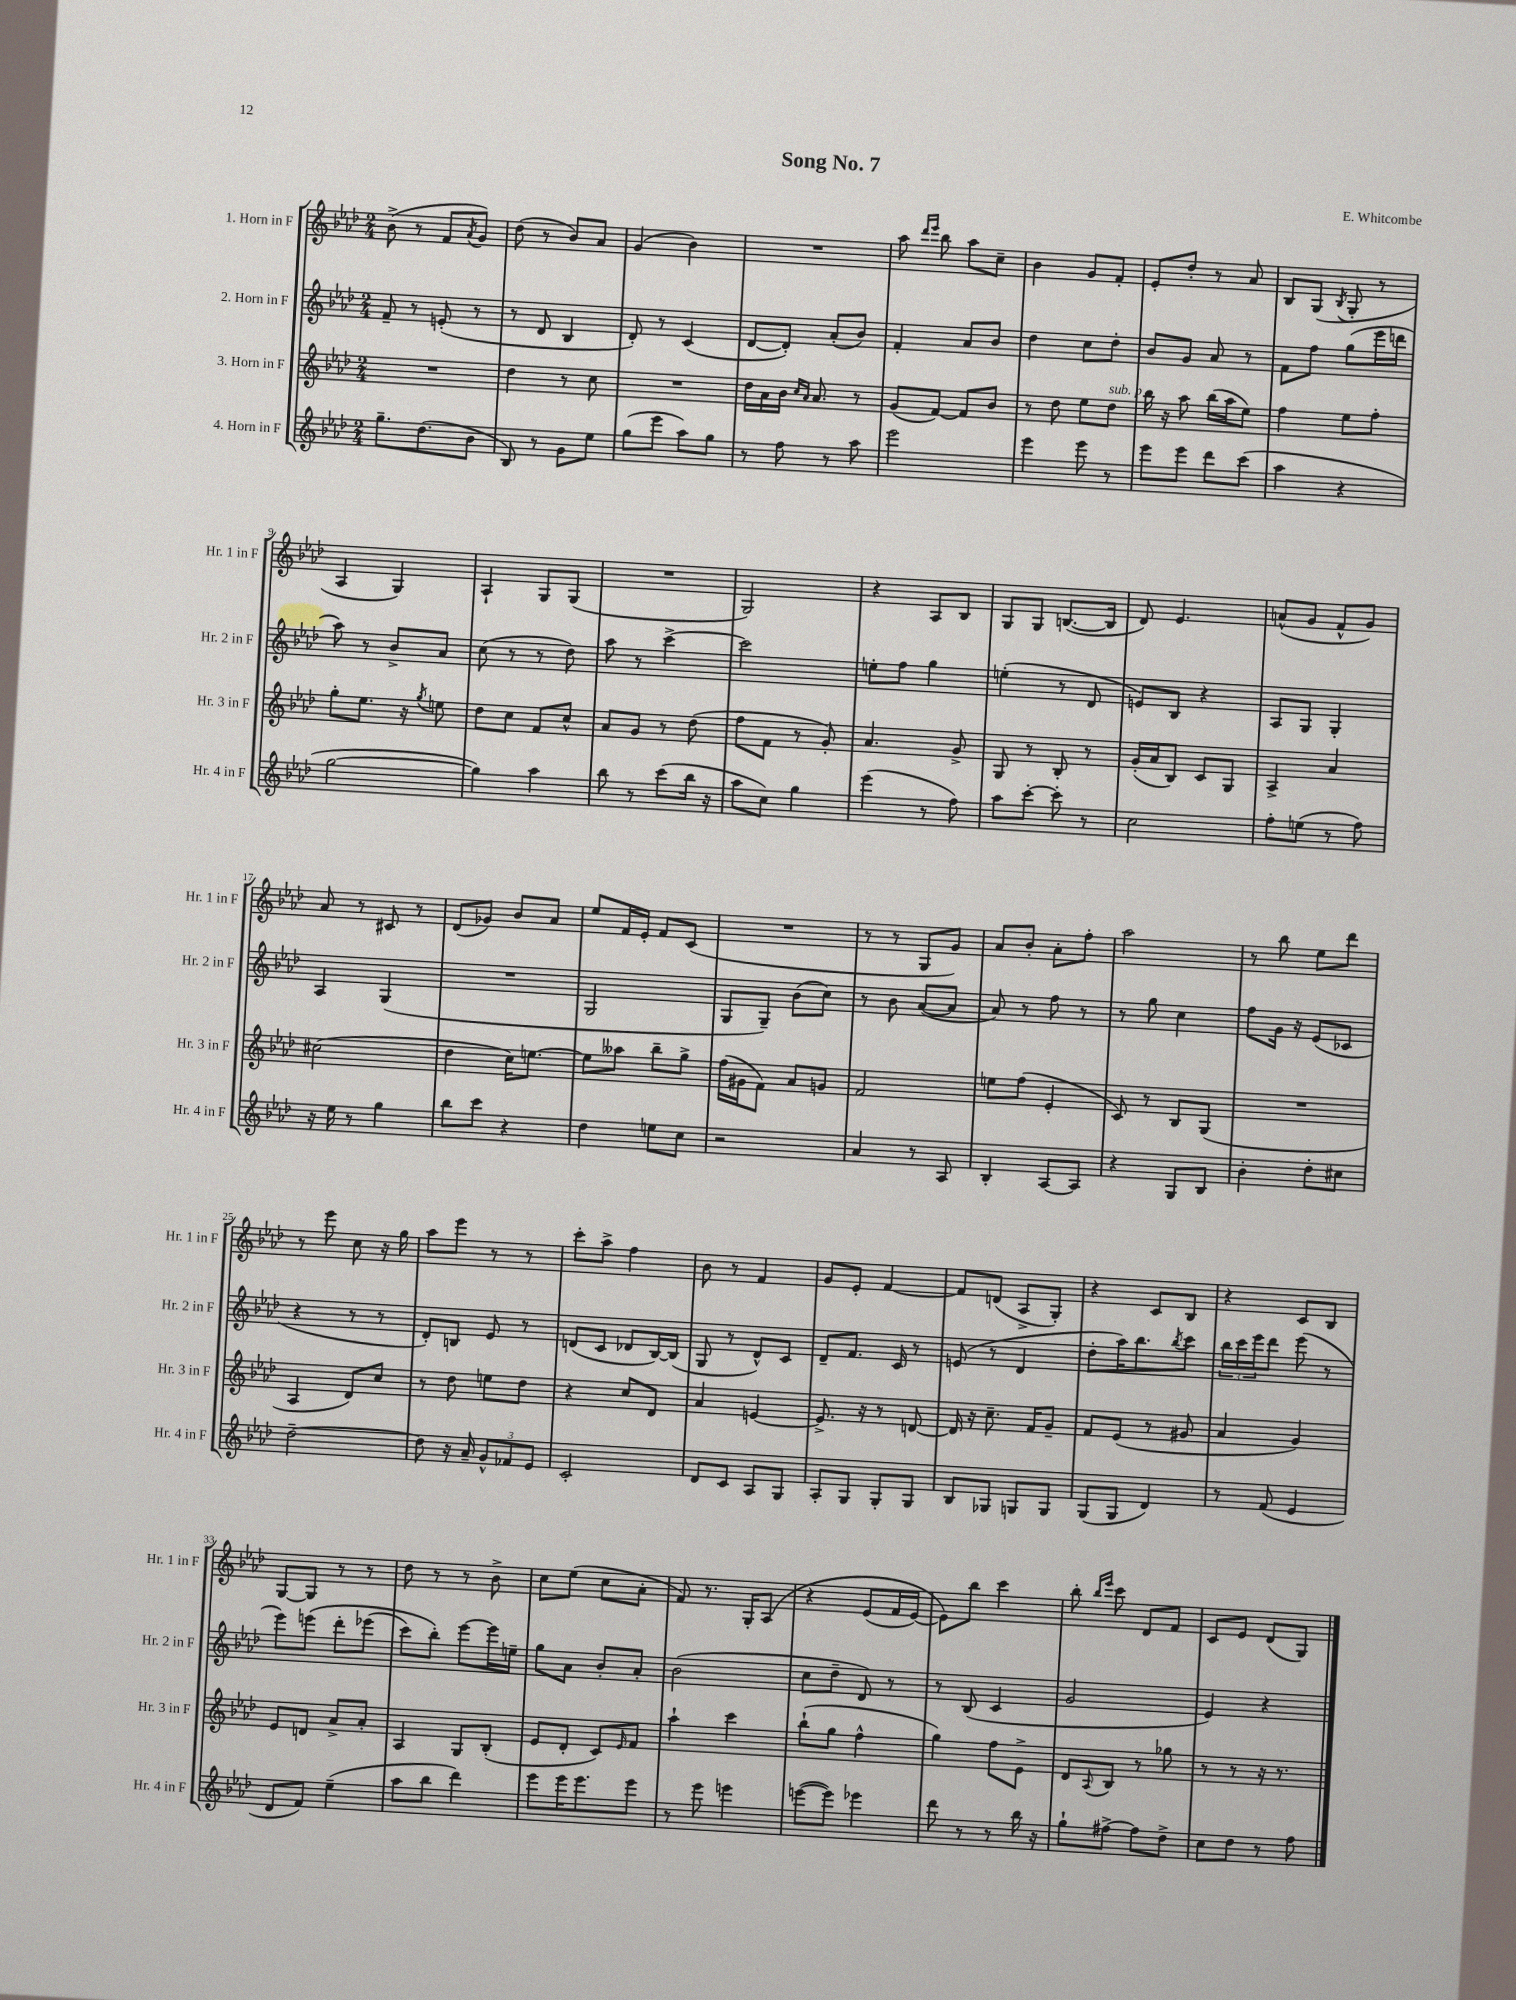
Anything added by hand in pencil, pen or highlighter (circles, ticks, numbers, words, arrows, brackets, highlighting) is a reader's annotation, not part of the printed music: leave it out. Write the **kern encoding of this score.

**kern	**kern	**kern	**kern
*staff4	*staff3	*staff2	*staff1
*clefG2	*clefG2	*clefG2	*clefG2
*k[b-e-a-d-]	*k[b-e-a-d-]	*k[b-e-a-d-]	*k[b-e-a-d-]
*M2/4	*M2/4	*M2/4	*M2/4
8.gg~	2r	8f~	(8b-^
.	.	8r	8r
(8.dd-	.	.	.
.	.	(8e'	8f
.	.	.	8qa-
8b-	.	8r	8g)
=	=	=	=
8B-)	4dd-	8r	(8dd-
8r	.	8d-	8r
8g	8r	4B-	8b-)
8ee-	8cc	.	8a-
=	=	=	=
(8gg	2r	8d-')	(4g
8eee-	.	8r	.
8aa-)	.	(4c	4b-)
8gg	.	.	.
=	=	=	=
8r	16dd-	[8d-	2r
.	16a-	.	.
8ff	16b-	8d-'])	.
.	16qqcc	.	.
.	16qqa-	.	.
.	8.a-	.	.
8r	.	(8a-'	.
8aa-	8r	8b-)	.
=	=	=	=
2eee-	(8g	4f'	8aa-
.	.	.	16qqddd-
.	.	.	16qqeee-
.	[8f)	.	8bb-
.	8f]	8a-	8aa-
.	8b-	8b-	8cc~
=	=	=	=
4eee-	8r	4dd-	4b-
.	8dd-	.	.
8eee-	8ee-	8cc	8g
8r	8dd-	8dd-'	8f'
=	=	=	=
8eee-	16bb-	8b-	8e-'
.	16r	.	.
8eee-	8aa-	8g	8dd-'
8ddd-	(16bb-	8a-	8r
.	16aa-	.	.
(8ccc	8ee-)	8r	8a-
=	=	=	=
4aa-	4ff	8f	8B-
.	.	8ff	(8G
.	.	.	8qB-
4r	8ee-	(8gg	8G'
.	8ff'	16eee-	8r
.	.	16ddd	.
=	=	=	=
[2gg	8gg'	8aa-)	4A-
.	8.ee-	8r	.
.	.	8b-^	4G)
.	16r	.	.
.	8qgg	.	.
.	8ee	8a-	.
=	=	=	=
4gg])	8dd-	(8cc	4A-`
.	8cc	8r	.
4aa-	8f	8r	8G
.	8cc^^	8dd-)	(8G
=	=	=	=
8bb-	8a-	8aa-	2r
8r	8g	8r	.
(8ccc	8r	[4ccc^	.
16bb-	(8dd-	.	.
16r	.	.	.
=	=	=	=
8aa-	8ff	2ccc]	2G)
8cc)	8f	.	.
4gg	8r	.	.
.	8g')	.	.
=	=	=	=
(4eee-	4.a-	8ee'	4r
.	.	8ff	.
8r	.	4gg	8A-
8ff)	8g^	.	8B-
=	=	=	=
8aa-	8G	(4ee'	8G
[8ccc'	8r	.	8G
8ccc']	8B-'	8r	([8.B
8r	8r	8d-	.
.	.	.	16B]
=	=	=	=
2cc	(16g'	8e)	8d-)
.	16a-	.	.
.	8B-)	8B-	4.e-
.	8c	4r	.
.	8G	.	.
=	=	=	=
8ff'	4A-^	8A-	(8a^^
(8ee	.	8G	8g
8r	4a-	4G'	8f^^
8ff)	.	.	8g)
=	=	=	=
16r	(2cc#	4A-	8a-
16ee-	.	.	.
8r	.	.	8r
4gg	.	(4G	8c#
.	.	.	8r
=	=	=	=
8bb-	4dd-	2r	(8d-
8ccc	.	.	8g-)
4r	16cc)	.	8b-
.	[8.ee	.	.
.	.	.	8a-
=	=	=	=
4dd-	8ee]	2G	8ee-
.	8aa--	.	16f
.	.	.	16e-'
8ee	8bb-~	.	8f
8cc	8gg^	.	(8c
=	=	=	=
2r	(16ff	8G	2r
.	16g#	.	.
.	8f)	8G~)	.
.	8a-	(8b-	.
.	8g	8cc)	.
=	=	=	=
4a-	2f	8r	8r
.	.	8b-	8r
8r	.	([8a-	8G
8A-	.	8a-]	8g)
=	=	=	=
4B-'	8ee	8a-)	8a-
.	(8ff	8r	8b-'
[8A-	4e-'	8ff	8a-'
8A-]	.	8r	8ff'
=	=	=	=
4r	8c)	8r	2aa-
.	8r	8gg	.
8G	8B-	4cc	.
8B-	(8G	.	.
=	=	=	=
4b-'	2r	8ff	8r
.	.	16g	8bb-
.	.	16r	.
8dd-'	.	(8e-	8ee-
8cc#	.	8c-	8ddd-
=	=	=	=
[2dd-~	4A-	4r	8r
.	.	.	8eee-
.	8d-)	8r	8cc
.	8cc	8r	16r
.	.	.	16gg
=	=	=	=
8dd-]	8r	8d-')	8aa-
16r	8dd-	8B	8eee-
16a-~	.	.	.
12g^^	8ee	8e-	8r
12f-	.	.	.
.	8dd-	8r	8r
12e-	.	.	.
=	=	=	=
2c'	4r	(8d	8ccc'
.	.	8c	8aa-^
.	8cc	8d-	4ff
.	8d-	[16B-)	.
.	.	(16B-]	.
=	=	=	=
8d-	4a-	8G	8b-
8c	.	8r	8r
8A-	[4e	8d-^^)	4f
8G	.	8c	.
=	=	=	=
8A-'	8.e^]	8d-~	8g
8G	.	8.f	8e-'
.	16r	.	.
8G'	8r	.	[4f
.	.	16c	.
8G	[8d	8r	.
=	=	=	=
8B-	16d]	(8e	8f]
.	16r	.	.
8G-	8.cc~	8r	(8d
8G	.	4d-	8A-^
.	16f	.	.
8G	8g~	.	8G')
=	=	=	=
(8G	8f	8dd-'	4r
8G	(8e-	16aa-)	.
.	.	8.bb-	.
4d-)	8r	.	8c
.	.	8qbb-	.
.	8g#	8ccc	8B-
=	=	=	=
8r	4a-	24bb-	4r
.	.	24ccc	.
.	.	24eee-	.
(8f	.	8ddd-	.
4e-	4g)	(8eee-	8c
.	.	8r	8B-
=	=	=	=
8d-	8e-	8eee-)	[8G
8f)	8d	&(8eee	8G]
(4ee-~	8a-^	8ddd-'	8r
.	8a-'	(8eee-	8r
=	=	=	=
8aa-	4A-	8ccc)	8dd-
8bb-	.	8bb-'&)	8r
4ddd-)	8G	[8eee-	8r
.	(8B-'	16eee-]	8b-^
.	.	16ee~	.
=	=	=	=
8eee-	8e-	8gg	8cc
16eee-	8d-'	8a-	(8ee-
8.eee-	.	.	.
.	8c)	8b-'	8cc
.	16qqe-	.	.
8eee-	8f	8a-'	8a-'
=	=	=	=
8r	4aa-`	(2b-	8f)
8eee-	.	.	8.r
4eee	4ccc	.	.
.	.	.	16G'
.	.	.	&(8A-
=	=	=	=
([8eee	(8bb-`	8cc	4r
8eee])	8gg	8dd-~	.
4eee-	4ff^^	8d-)	(8e-
.	.	8r	16f
.	.	.	[16e-)
=	=	=	=
8ddd-	4gg)	8r	8e-]&)
8r	.	(8B-	8bb-
8r	8ff	4c	4ccc
16bb-	8e-^	.	.
16r	.	.	.
=	=	=	=
8gg`	8d-	2g	8bb-'
.	.	.	16qqbb-
.	8qqA-	.	16qqeee-
[8ff#^	8B-	.	8ccc
8ff#]	8r	.	8d-
8dd-^	8gg-	.	8f
=	=	=	=
8cc	8r	4e-)	8c
8dd-	8r	.	8e-
8r	16r	4r	(8d-
.	8.r	.	.
8ff	.	.	8G)
==	==	==	==
*-	*-	*-	*-
